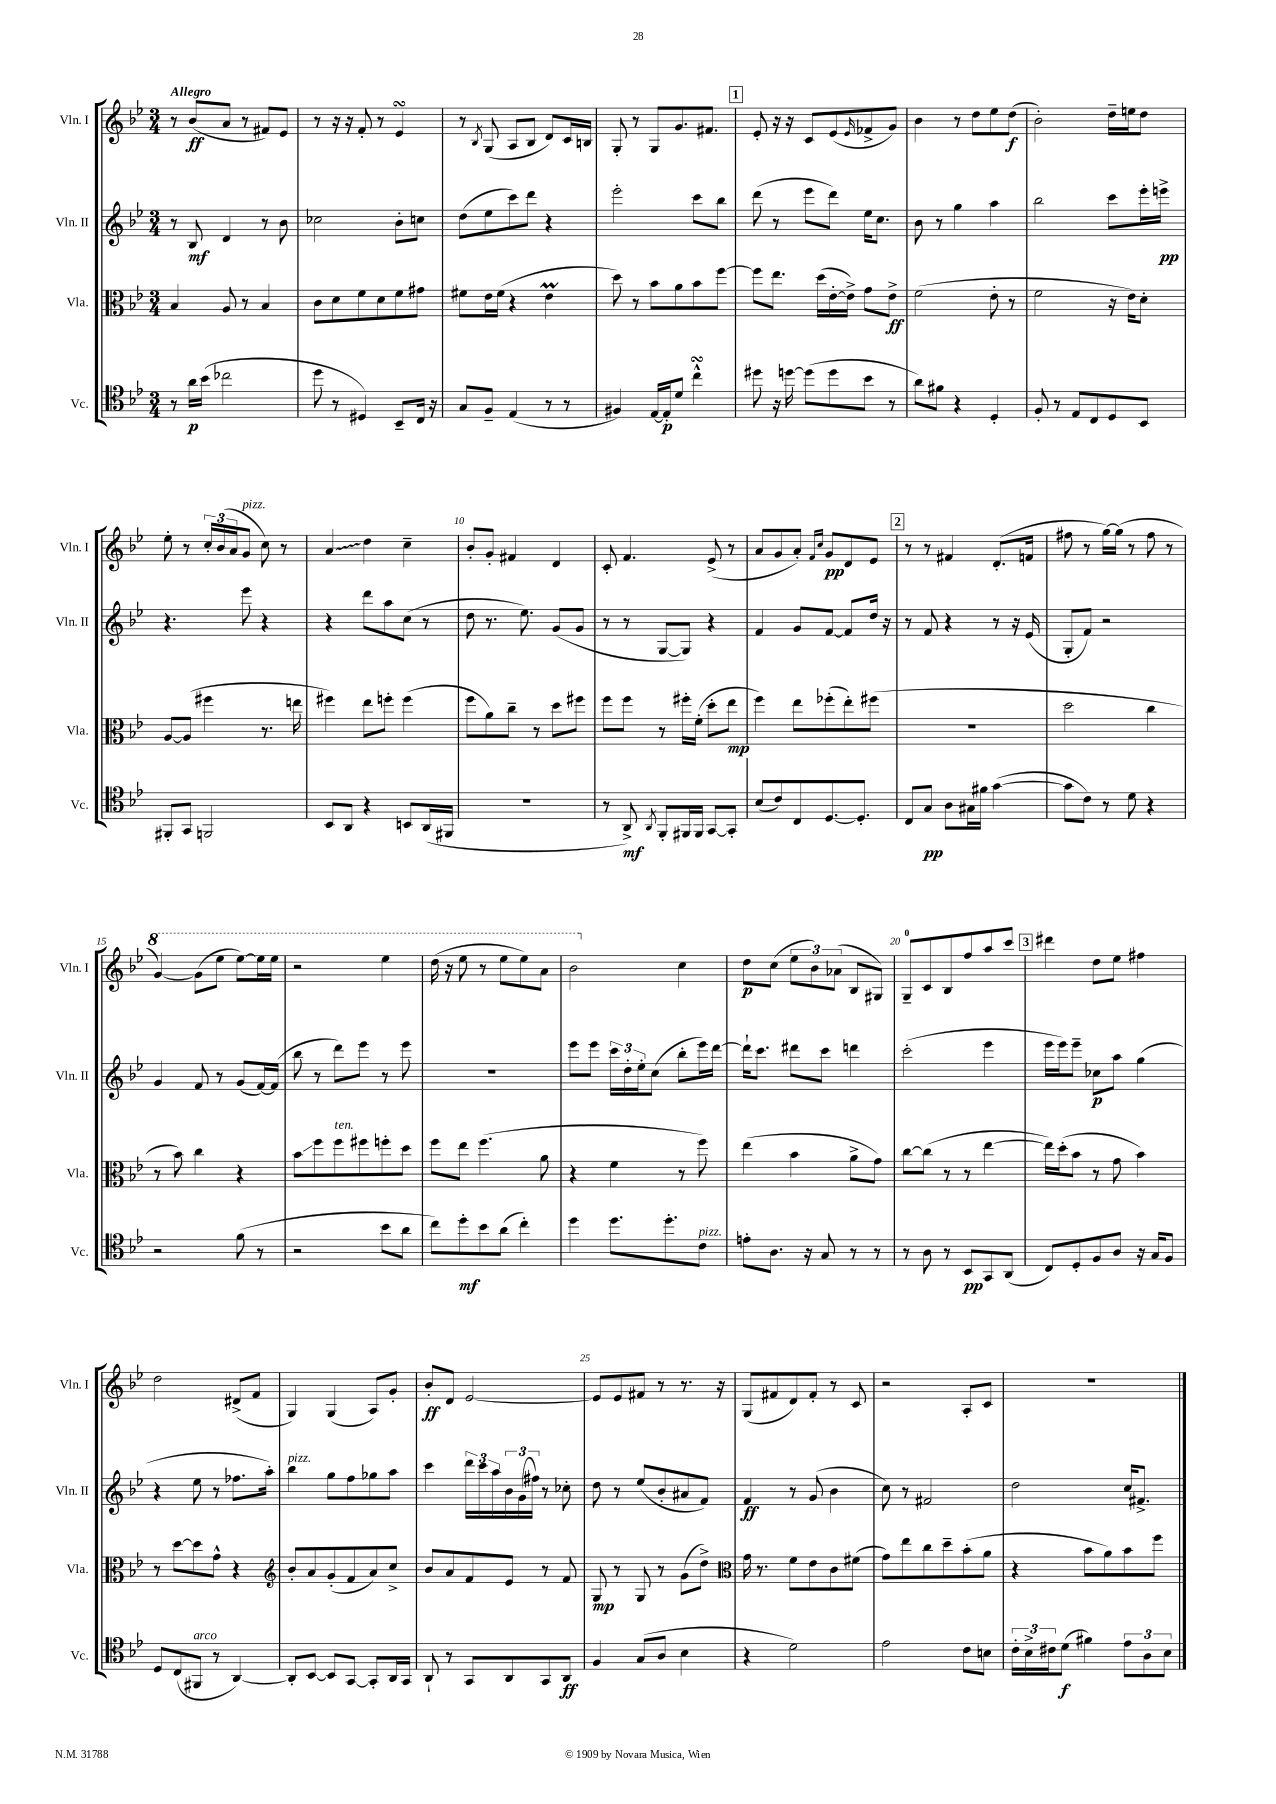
<<
\new StaffGroup <<
\new Staff = "s0" \with { instrumentName = "Vln. I" shortInstrumentName = "Vln. I" } {
    \clef treble \key bes \major \numericTimeSignature \time 3/4 \tempo "Allegro"
    r8 bes'8\ff( a'8 r8 fis'8) ees'8 |
    r8 r16 r16 f'8-. r8 ees'4\turn |
    r8 \acciaccatura { bes8 } g8( a8 bes8 d'8) c'16 b16 |
    g8-. r8 g8 g'8. fis'8. |
    \mark \markup { \box "1" } ees'8-. r16 r16 c'8 ees'8( \grace { ees'16 } fes'8-> g'8) |
    bes'4 r8 d''8 ees''8 d''8\f( |
    bes'2-.) d''16-- e''16 d''8 |
    ees''8-. r8 \tuplet 3/2 { c''16-. bes'16( a'16 } g'8^\markup { \italic "pizz." } c''8) r8 |
    \once \override Glissando.style = #'zigzag a'4\glissando d''4 c''4-- |
    bes'8-. g'8-. fis'4 d'4 |
    c'8-. f'4. ees'8->( r8 |
    a'8 g'8 a'8-.) \grace { f'16 c''16 } g'8\pp d'8 ees'8 |
    \mark \markup { \box "2" } r8 r8 fis'4 d'8.-.( f'16 |
    fis''8 r8 g''16~) g''16( r8 fis''8 r8 |
    \ottava #1 g''4~) g''8( ees'''8 ees'''8~) ees'''16 ees'''16 |
    r2 ees'''4 |
    d'''16( r16 ees'''8 r8 ees'''8 ees'''8) a''8 |
    bes''2 \ottava #0 c''4 |
    d''8\p c''8( \tuplet 3/2 { ees''8 bes'8) aes'8( } bes8 gis8) |
    g8-0-- c'8 bes8 f''8 a''8 c'''8 |
    \mark \markup { \box "3" } dis'''4 d''8 ees''8 fis''4 |
    d''2 dis'8->( f'8 |
    g4) g4( a8) g'8-. |
    bes'8-.\ff d'8 ees'2~ |
    ees'8 ees'8 fis'8 r8 r8. r16 |
    g8( fis'8 d'8) fis'8-. r8 c'8 |
    r2 a8-. c'8 |
    r2. \bar "|." |
}
\new Staff = "s1" \with { instrumentName = "Vln. II" shortInstrumentName = "Vln. II" } {
    \clef treble \key bes \major \numericTimeSignature \time 3/4
    r8 bes8\mf d'4 r8 bes'8 |
    ces''2 bes'8-. c''8 |
    d''8( ees''8 c'''8) d'''8 r4 |
    ees'''2-. c'''8 bes''8 |
    \mark \markup { \box "1" } d'''8( r8 ees'''8 d'''8) ees''16 c''8. |
    bes'8 r8 g''4 a''4 |
    bes''2 c'''8 ees'''16-. e'''16->\pp |
    r4. ees'''8 r4 |
    r4 d'''8 a''8 c''8( r8 |
    d''8 r8. ees''8.) g'8( g'8 |
    r8 r8 g8~ g8) r4 |
    f'4 g'8 f'8~ f'8 d''16 r16 |
    \mark \markup { \box "2" } r8 f'8 r4 r8 r16 ees'16( |
    g8-. f'8) r2 |
    g'4 f'8 r8 g'8( f'16~) f'16( |
    bes''8 r8 d'''8) ees'''8 r8 ees'''8 |
    R2. |
    ees'''8 ees'''8 \tuplet 3/2 { c'''16 d''16-. ees''16-. } c''8( bes''8-. ees'''16) d'''16~ |
    d'''16-! c'''8. dis'''8 c'''8 d'''4 |
    c'''2-.( ees'''4 |
    \mark \markup { \box "3" } ees'''16 ees'''16) ees'''8-- ces''8\p a''8 g''4( |
    r4 ees''8 r8 fes''8. a''16-.) |
    bes''4^\markup { \italic "pizz." } g''8 f''8 ges''8 a''8 |
    c'''4 \tuplet 3/2 { d'''16 c'''16 a''16 } \tuplet 3/2 { bes'16 g'16( fis''16) } r8 ces''8-. |
    d''8 r8 ees''8( bes'8-. ais'8 f'8) |
    f'4\ff r8 g'8( bes'4 |
    c''8) r8 fis'2 |
    d''2 c''16 fis'8.-> \bar "|." |
}
\new Staff = "s2" \with { instrumentName = "Vla." shortInstrumentName = "Vla." } {
    \clef alto \key bes \major \numericTimeSignature \time 3/4
    bes4 a8 r8 bes4 |
    c'8 d'8 f'8 d'8 f'8 gis'8 |
    fis'8 ees'16 fis'16( r4 ees'4\prall |
    d''8) r8 bes'8 a'8 bes'8 f''8~ |
    \mark \markup { \box "1" } f''8 ees''8. d''16( ees'16~-. ees'16->) g'8 ees'8->\ff |
    f'2( ees'8-. r8 |
    f'2 r16 ees'16) d'8-. |
    a8~ a8( fis''4 r8. e''16 |
    fis''4) ees''8 f''8-. f''4( |
    f''8 a'8) c''8-- r8 d''8 fis''8 |
    f''8 f''8 r8 fis''16-. f'16-.( d''8-. ees''8\mp |
    f''4) ees''8 fes''8-.( ees''8-.) fis''8( |
    \mark \markup { \box "2" } R2. |
    d''2 c''4 |
    r8 bes'8) c''4 r4 |
    bes'8\glissando f''8 f''8^\markup { \italic "ten." } fis''8 f''8-. d''8 |
    f''8 ees''8 f''4.( a'8 |
    r4 f'4 r8 f''8) |
    ees''4( bes'4 a'8-> g'8) |
    c''8~ c''8( r8 r8 ees''4~ |
    \mark \markup { \box "3" } ees''16) d''16-.( bes'8 r8 g'8 bes'4) |
    r8 d''8~ d''8 g'8-^ r4 |
    \clef treble bes'8-. a'8 g'8-.( f'8 a'8) c''8-> |
    bes'8 a'8 f'8 ees'8 r8 f'8 |
    g8\mp r8 g8 r8 g'8( d''8->) |
    \clef alto g'16 r8. f'8 ees'8 c'8 fis'8( |
    g'8) ees''8 c''8 d''8-- bes'8-.( a'8 |
    r4 bes'8 a'8) bes'8 f''8 \bar "|." |
}
\new Staff = "s3" \with { instrumentName = "Vc." shortInstrumentName = "Vc." } {
    \clef tenor \key bes \major \numericTimeSignature \time 3/4
    r8 a'16\p bes'16( ces''2 |
    d''8 r8 dis4) bes,8-- c16 r16 |
    g8 f8-- ees4( r8 r8 |
    fis4) ees16~ ees16-.\p d'8 c''4-^\turn |
    \mark \markup { \box "1" } dis''8 r16 d''16~ d''8( d''8 bes'8 r8 |
    a'8) fis'8 r4 d4-. |
    f8-. r8 ees8 c8 d8 bes,8 |
    fis,8-. g,8 f,2 |
    bes,8 a,8 r4 b,8 a,16( fis,16 |
    R2. |
    r8 a,8->\mf) \acciaccatura { a,8 } f,8-. fis,16 fis,16 g,8~ g,8-. |
    bes8( c'8) c8 d8.~ d8.-. |
    \mark \markup { \box "2" } c8 g8\pp a8 gis16 fis'16 g'4~( |
    g'8 c'8) r8 d'8 r4 |
    r2 f'8( r8 |
    r2 bes'8 a'8 |
    c''8) d''8-.\mf bes'8 a'8( c''4-.) |
    d''4 d''8. d''8.-. c'8^\markup { \italic "pizz." } |
    e'8-. a8. r16 g8 r8 r8 |
    r8 a8 r8 bes,8\pp g,8 a,8( |
    \mark \markup { \box "3" } c8) d8-. f8 a8 r16 g16 f8 |
    d8 c8( fis,8^\markup { \italic "arco" } r8 a,4~) |
    a,8-. bes,8~ bes,8 g,8~ g,8-. a,16 g,16 |
    a,8-! r8 g,8 a,8 g,8 a,8\ff |
    f4 g8( a8 bes4 |
    r4 d'2) |
    ees'2 c'8 b8 |
    \tuplet 3/2 { c'16-. bes16-> cis'16 } d'8\f( fis'4) \tuplet 3/2 { ees'8 a8 bes8 } \bar "|." |
}
>>
>>
\layout { \context { \Score \override BarNumber.break-visibility = ##(#f #t #t) barNumberVisibility = #(every-nth-bar-number-visible 5) } }
